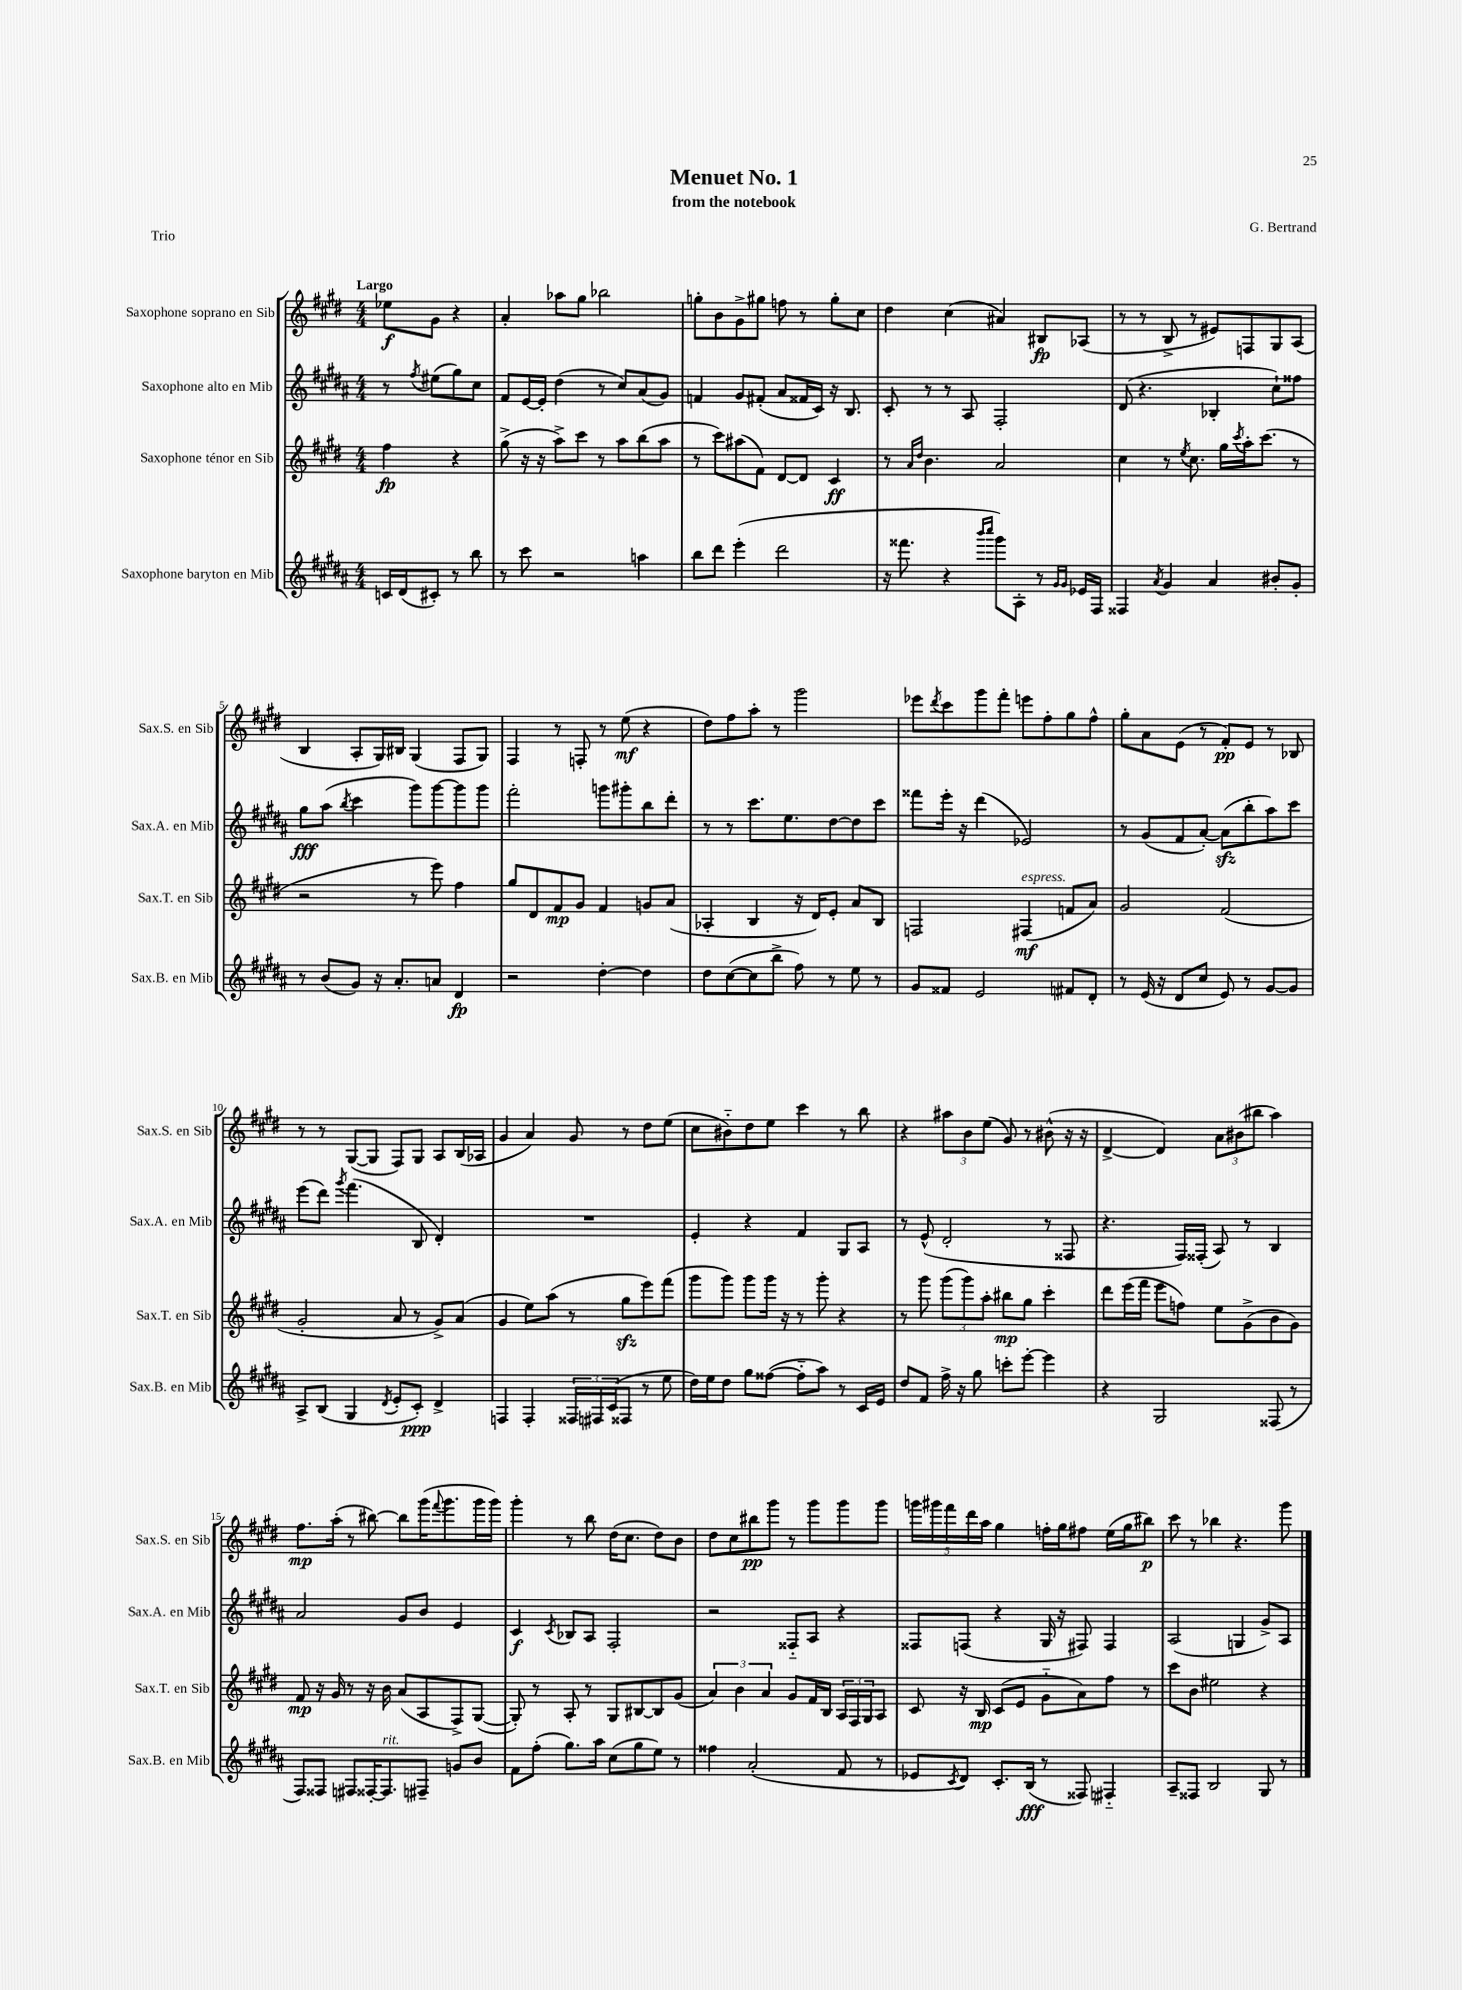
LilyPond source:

\header { title = "Menuet No. 1" composer = "G. Bertrand" subtitle = "from the notebook" piece = "Trio" }
<<
\new StaffGroup <<
\new Staff = "s0" \with { instrumentName = "Saxophone soprano en Sib" shortInstrumentName = "Sax.S. en Sib" } {
    \clef treble \key e \major \numericTimeSignature \time 4/4 \partial 2 \tempo "Largo"
    ees''8\f gis'8 r4 |
    a'4-. aes''8 gis''8 bes''2 |
    g''8-. b'8 gis'8-> gis''8 f''8 r8 gis''8-. cis''8 |
    dis''4 cis''4( ais'4) bis8\fp aes8( |
    r8 r8 b8-> r8 eis'8) f8 gis8 a8( |
    b4 a8-. gis16) bis16 gis4( fis8 gis8) |
    fis4 r8 f8-. r8 e''8\mf( r4 |
    dis''8) fis''8 a''8-. r8 gis'''2 |
    ees'''8 \acciaccatura { dis'''8 } cis'''8 gis'''8 fis'''8-. e'''8 fis''8-. gis''8 fis''8-^ |
    gis''8-. a'8 e'8( r8 fis'8-.\pp) e'8 r8 bes8 |
    r8 r8 gis8~( gis8 fis8) gis8 a8 b16( aes16 |
    gis'4 a'4) gis'8 r8 dis''8 e''8( |
    cis''8 bis'8-_) dis''8 e''8 cis'''4 r8 b''8 |
    r4 \tuplet 3/2 { ais''8 b'8 e''8( } gis'8) r8 bis'8-^( r16 r16 |
    dis'4~-> dis'4) \tuplet 3/2 { a'8 bis'8( bis''8 } a''4) |
    fis''8.\mp a''16-.( r8 bis''8~) bis''8 gis'''16( \appoggiatura { fis'''8 } gis'''8. gis'''16 gis'''16) |
    gis'''4-. r8 b''8 dis''16( cis''8. dis''8) b'8 |
    dis''8 cis''8 bis''8\pp gis'''8 r8 gis'''8 gis'''8 gis'''8 |
    \tuplet 5/4 { g'''16 gis'''16 fis'''16 dis'''16 a''16 } gis''4 f''16-. gis''16 fis''8 e''16( gis''16 bis''8\p) |
    cis'''8 r8 bes''4 r4. gis'''8 \bar "|." |
}
\new Staff = "s1" \with { instrumentName = "Saxophone alto en Mib" shortInstrumentName = "Sax.A. en Mib" } {
    \clef treble \key b \major \numericTimeSignature \time 4/4 \partial 2
    r8 \acciaccatura { fis''8 } eis''8( gis''8) cis''8 |
    fis'8 e'16~ e'16-. dis''4( r8 cis''8) ais'8( gis'8) |
    f'4 gis'8 fis'8-.( ais'8 fisis'16 cis'16) r16 b8. |
    cis'8-. r8 r8 ais8 fis2-. |
    dis'8( r4. bes4-. cis''8-!) fisis''8 |
    gis''8\fff ais''8( \acciaccatura { b''8 } cis'''4 gis'''8) gis'''8~ gis'''8 gis'''8 |
    fis'''2-. g'''8 gis'''8-. b''8 dis'''8-. |
    r8 r8 cis'''8. e''8. dis''8~ dis''8 cis'''8 |
    fisis'''8 e'''16-. r16 dis'''4( ees'2) |
    r8 gis'8( fis'8 ais'8~-.) ais'8\sfz( b''8-. ais''8) cis'''8 |
    e'''8( dis'''8) \acciaccatura { gis'''8 } fis'''4.( b8 dis'4-.) |
    R1 |
    e'4-. r4 fis'4 gis8 ais8 |
    r8 e'8-^( dis'2-. r8 fisis8 |
    r4. fis16) fisis16-.( ais8) r8 b4 |
    ais'2 gis'8 b'8 e'4 |
    cis'4\f \acciaccatura { cis'8 } bes8 ais8 fis2-. |
    r2 fisis8-_ ais8 r4 |
    fisis8 f8( r4 gis16 r16 fis8) fis4 |
    ais2( g4 gis'8->) ais8 \bar "|." |
}
\new Staff = "s2" \with { instrumentName = "Saxophone ténor en Sib" shortInstrumentName = "Sax.T. en Sib" } {
    \clef treble \key e \major \numericTimeSignature \time 4/4 \partial 2
    fis''4\fp r4 |
    gis''8->( r16 r16 a''8->) cis'''8 r8 a''8 b''8( a''8 |
    r8 cis'''8) ais''8( fis'8) dis'8~ dis'8 cis'4\ff |
    r8 \grace { a'16 dis''16 } b'4. a'2 |
    cis''4 r8 \acciaccatura { e''8 } cis''8. gis''16 \acciaccatura { cis'''8 } a''16-. cis'''8.( r8 |
    r2 r8 e'''8) fis''4 |
    gis''8 dis'8 fis'8\mp gis'8 fis'4 g'8 a'8( |
    aes4-. b4 r16 dis'16) e'8-. a'8 b8 |
    f2 fis4\mf^\markup { \italic "espress." }( f'8 a'8) |
    gis'2 fis'2( |
    gis'2-. a'8 r8 gis'8->) a'8( |
    gis'4 e''8) a''8( r8 gis''8\sfz e'''8) fis'''8( |
    gis'''8 gis'''8) gis'''8 gis'''16 r16 r8 gis'''8-. r4 |
    r8 gis'''8 \tuplet 3/2 { gis'''8( gis'''8) a''8-. } bis''8\mp gis''8 cis'''4-. |
    dis'''8 e'''16( fis'''16 e'''8 f''8) e''8 gis'8->( b'8 gis'8) |
    fis'8\mp r16 gis'16 r8 r16 b'16 a'8( a8 fis8->) gis8~( |
    gis8-.) r8 a8-. r8 gis8 bis8~ bis8 gis'8( |
    \tuplet 3/2 { a'4) b'4 a'4 } gis'8 fis'16 b16 \tuplet 3/2 { a16 fis16 gis16 } a8 |
    cis'8 r16 b16\mp cis'8( e'8 gis'8-_ a'8) fis''8 r8 |
    cis'''8 b'8 eis''2 r4 \bar "|." |
}
\new Staff = "s3" \with { instrumentName = "Saxophone baryton en Mib" shortInstrumentName = "Sax.B. en Mib" } {
    \clef treble \key b \major \numericTimeSignature \time 4/4 \partial 2
    c'16 dis'16( cis'8-.) r8 b''8 |
    r8 cis'''8 r2 a''4 |
    b''8 dis'''8 e'''4-.( dis'''2 |
    r16 fisis'''8. r4 \grace { b'''16 cis''''16 } gis'''8) ais8-. r8 \grace { gis'16 gis'16 } ees'16 fis16 |
    fisis4 \acciaccatura { ais'8 } gis'4 ais'4 bis'8-. gis'8-. |
    r8 b'8( gis'8) r16 ais'8.-. a'8 dis'4\fp |
    r2 dis''4~-. dis''4 |
    dis''8 cis''8~( cis''8 b''8-> fis''8) r8 e''8 r8 |
    gis'8 fisis'8 e'2 fis'8 dis'8-. |
    r8 e'16( r16 dis'8 cis''8 e'8) r8 gis'8~ gis'8 |
    ais8-> b8( gis4 \acciaccatura { dis'8 } e'8-. cis'8-.\ppp) dis'4-> |
    f4 f4-. \tuplet 3/2 { fisis16 fis16 cis'16( } fisis8 r8 e''8 |
    dis''16) e''16 dis''8 gis''8 fisis''8~( fisis''8-_ ais''8) r8 cis'16 e'16 |
    dis''8 fis'8 fis''16-> r16 gis''8 c'''8-. e'''8~-. e'''4 |
    r4 gis2 fisis8( r8 |
    fis8) fisis8 fis8 fisis16~-. fisis8.^\markup { \italic "rit." } fis8-- g'8 b'8 |
    fis'8 fis''8-.( gis''8.) ais''16 cis''8( gis''8 e''8) r8 |
    fisis''4 ais'2-.( fis'8 r8 |
    ees'8 \acciaccatura { cis'8 } dis'8) cis'8.-. b16\fff( r8 fisis8) fis4-_ |
    ais8-- fisis8 b2 gis8 r8 \bar "|." |
}
>>
>>
